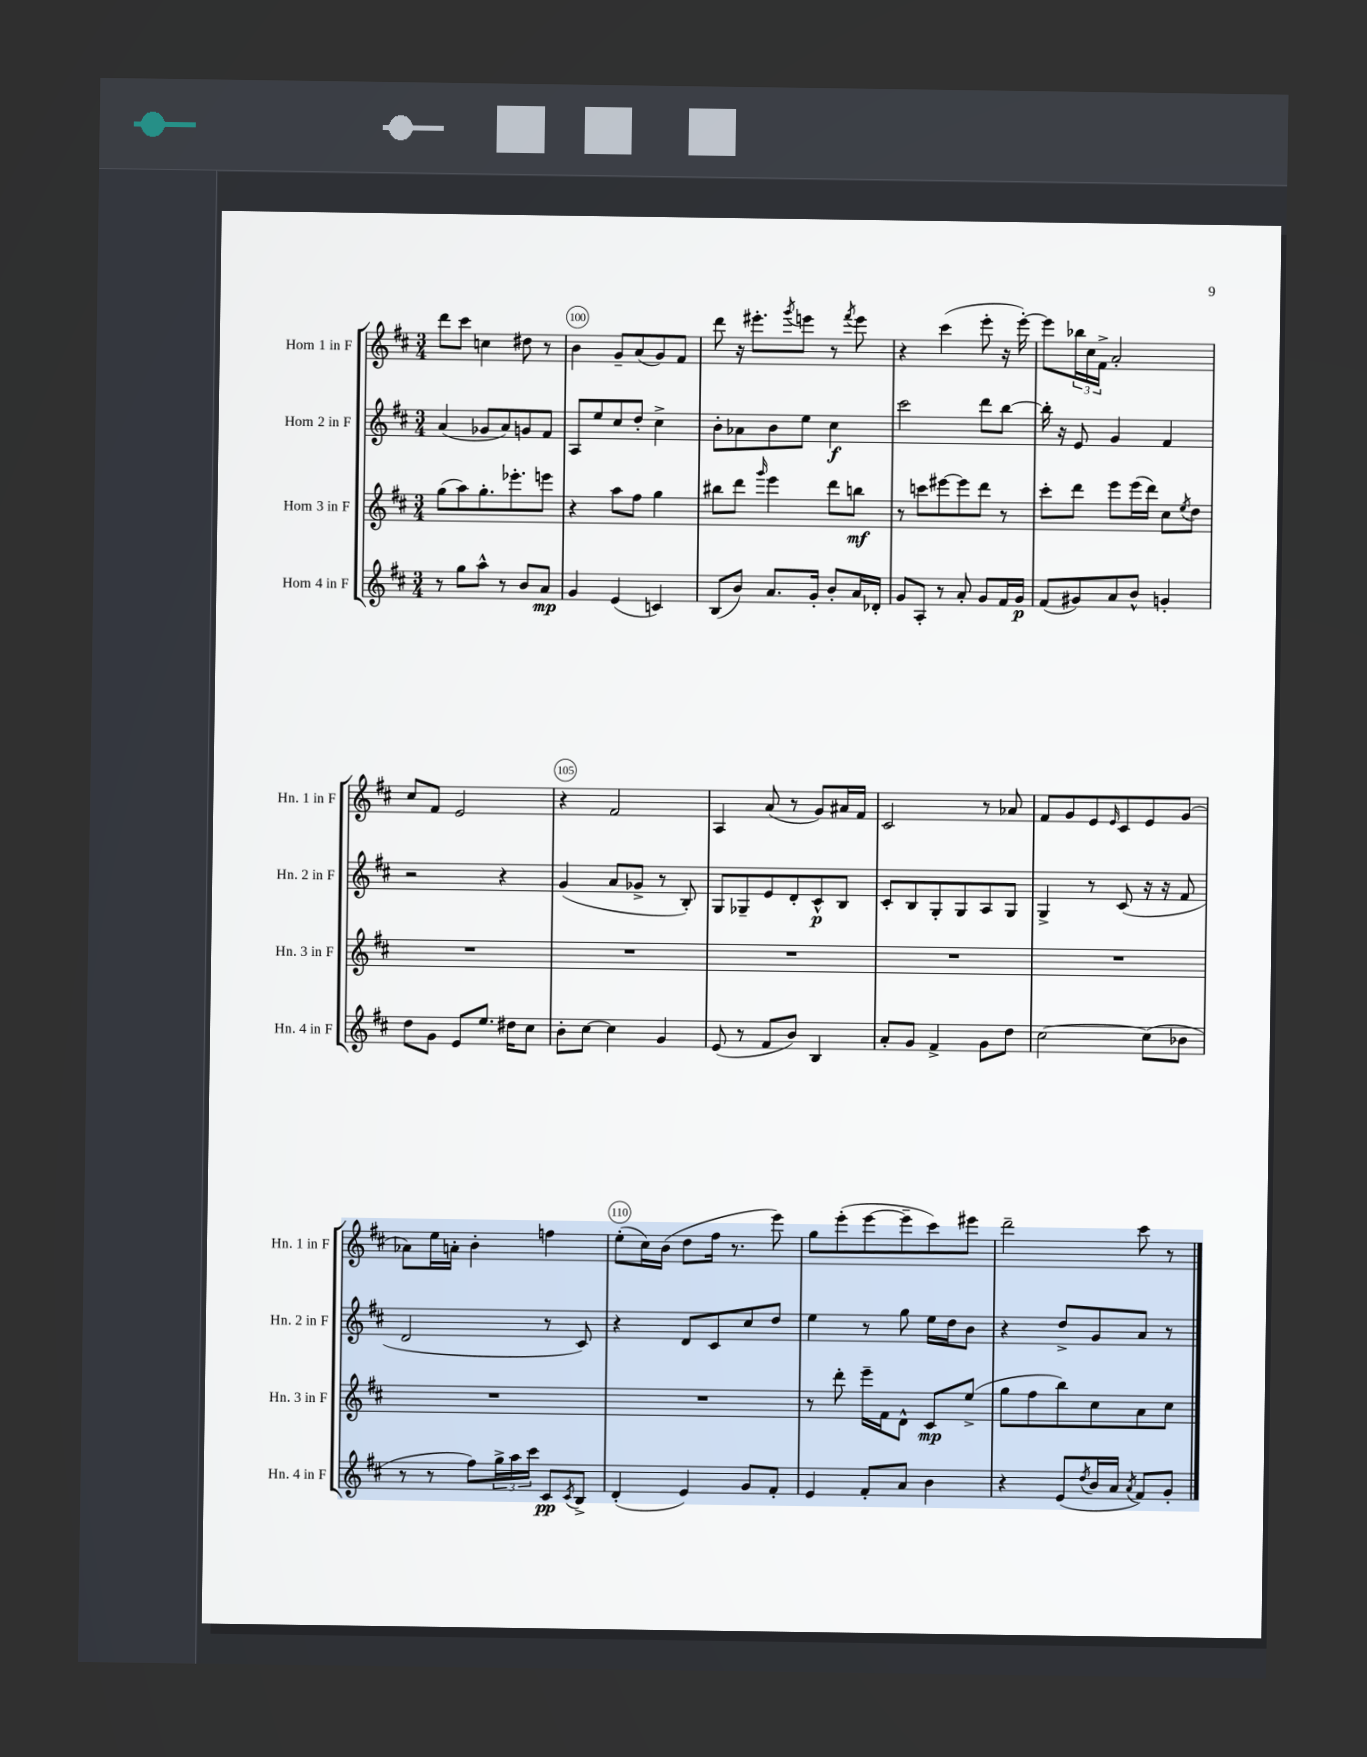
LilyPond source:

<<
\new StaffGroup <<
\new Staff = "s0" \with { instrumentName = "Horn 1 in F" shortInstrumentName = "Hn. 1 in F" } {
    \clef treble \key d \major \numericTimeSignature \time 3/4
    d'''8 cis'''8 c''4 dis''8 r8 |
    b'4 g'8-- a'8( g'8) fis'8 |
    d'''8 r16 eis'''8.-. \acciaccatura { g'''8 } e'''8 r8 \acciaccatura { fis'''8 } e'''8 |
    r4 cis'''4( e'''8-. r16 e'''16~-.) |
    e'''8 \tuplet 3/2 { bes''16 cis''16 fis'16-> } a'2-. |
    cis''8 fis'8 e'2 |
    r4 fis'2 |
    a4 a'8( r8 g'8) ais'16 fis'16 |
    cis'2 r8 aes'8 |
    fis'8 g'8 e'8 \grace { e'16 } cis'8 e'8 g'8( |
    aes'8) e''16 a'16-. b'4-. f''4 |
    e''8-.( cis''16) b'16( d''8 fis''16 r8. e'''8) |
    g''8 e'''8-.( e'''8~ e'''8-- cis'''8) eis'''8 |
    d'''2-- cis'''8 r8 \bar "|." |
}
\new Staff = "s1" \with { instrumentName = "Horn 2 in F" shortInstrumentName = "Hn. 2 in F" } {
    \clef treble \key d \major \numericTimeSignature \time 3/4
    a'4( ges'8 a'8) g'8 fis'8 |
    a8 e''8 cis''8 d''8-. cis''4-> |
    b'8-. aes'8 b'8 e''8 cis''4\f |
    cis'''2 d'''8 b''8~ |
    b''16-. r16 e'8 g'4 fis'4 |
    r2 r4 |
    g'4( a'8 ges'8-> r8 b8-.) |
    g8 ges8-- e'8 d'8-. cis'8-^\p b8 |
    cis'8-. b8 g8-. g8 a8 g8 |
    g4-> r8 cis'8( r16 r16 fis'8 |
    d'2 r8 cis'8) |
    r4 d'8 cis'8 cis''8 d''8 |
    e''4 r8 g''8 e''16 d''16 b'8 |
    r4 d''8-> g'8 a'8 r8 \bar "|." |
}
\new Staff = "s2" \with { instrumentName = "Horn 3 in F" shortInstrumentName = "Hn. 3 in F" } {
    \clef treble \key d \major \numericTimeSignature \time 3/4
    g''8( a''8) g''8.-. ees'''8.-. e'''8 |
    r4 a''8 fis''8 g''4 |
    bis''8 d'''8 \grace { g'''16 } e'''4 d'''8 b''8\mf |
    r8 c'''8 eis'''8~ eis'''8 d'''8 r8 |
    cis'''8-. d'''8 e'''8 e'''16( d'''16) cis''8 \acciaccatura { e''8 } d''8 |
    R2. |
    R2. |
    R2. |
    R2. |
    R2. |
    R2. |
    R2. |
    r8 d'''8-. e'''16-- fis'16 d'8-^ cis'8\mp e''8->( |
    g''8 fis''8 b''8) cis''8 a'8 cis''8 \bar "|." |
}
\new Staff = "s3" \with { instrumentName = "Horn 4 in F" shortInstrumentName = "Hn. 4 in F" } {
    \clef treble \key d \major \numericTimeSignature \time 3/4
    r8 g''8 a''8-^ r8 b'8 a'8\mp |
    g'4 e'4( c'4) |
    b8( b'8) a'8. g'16-. b'8-. a'16 des'16-. |
    g'8 a8-. r8 a'8-. g'8 fis'16 g'16\p |
    fis'8( gis'8) a'8 b'8-^ g'4-. |
    d''8 g'8 e'8 e''8. dis''16 cis''8 |
    b'8-. cis''8~ cis''4 g'4 |
    e'8( r8 fis'8 b'8) b4 |
    a'8-. g'8 fis'4-> g'8 d''8 |
    cis''2~ cis''8( bes'8 |
    r8 r8 fis''8) \tuplet 3/2 { g''16-> a''16 cis'''16 } cis'8\pp \acciaccatura { cis'8 } b8-> |
    d'4-.( e'4) g'8 fis'8-. |
    e'4 fis'8-. a'8 b'4 |
    r4 e'8( \acciaccatura { d''8 } b'16 a'16 \acciaccatura { a'8 } fis'8) g'8-. \bar "|." |
}
>>
>>
\layout { \context { \Score currentBarNumber = #99 \override BarNumber.break-visibility = ##(#f #t #t) barNumberVisibility = #(every-nth-bar-number-visible 5) \override BarNumber.stencil = #(make-stencil-circler 0.1 0.3 ly:text-interface::print) } }
